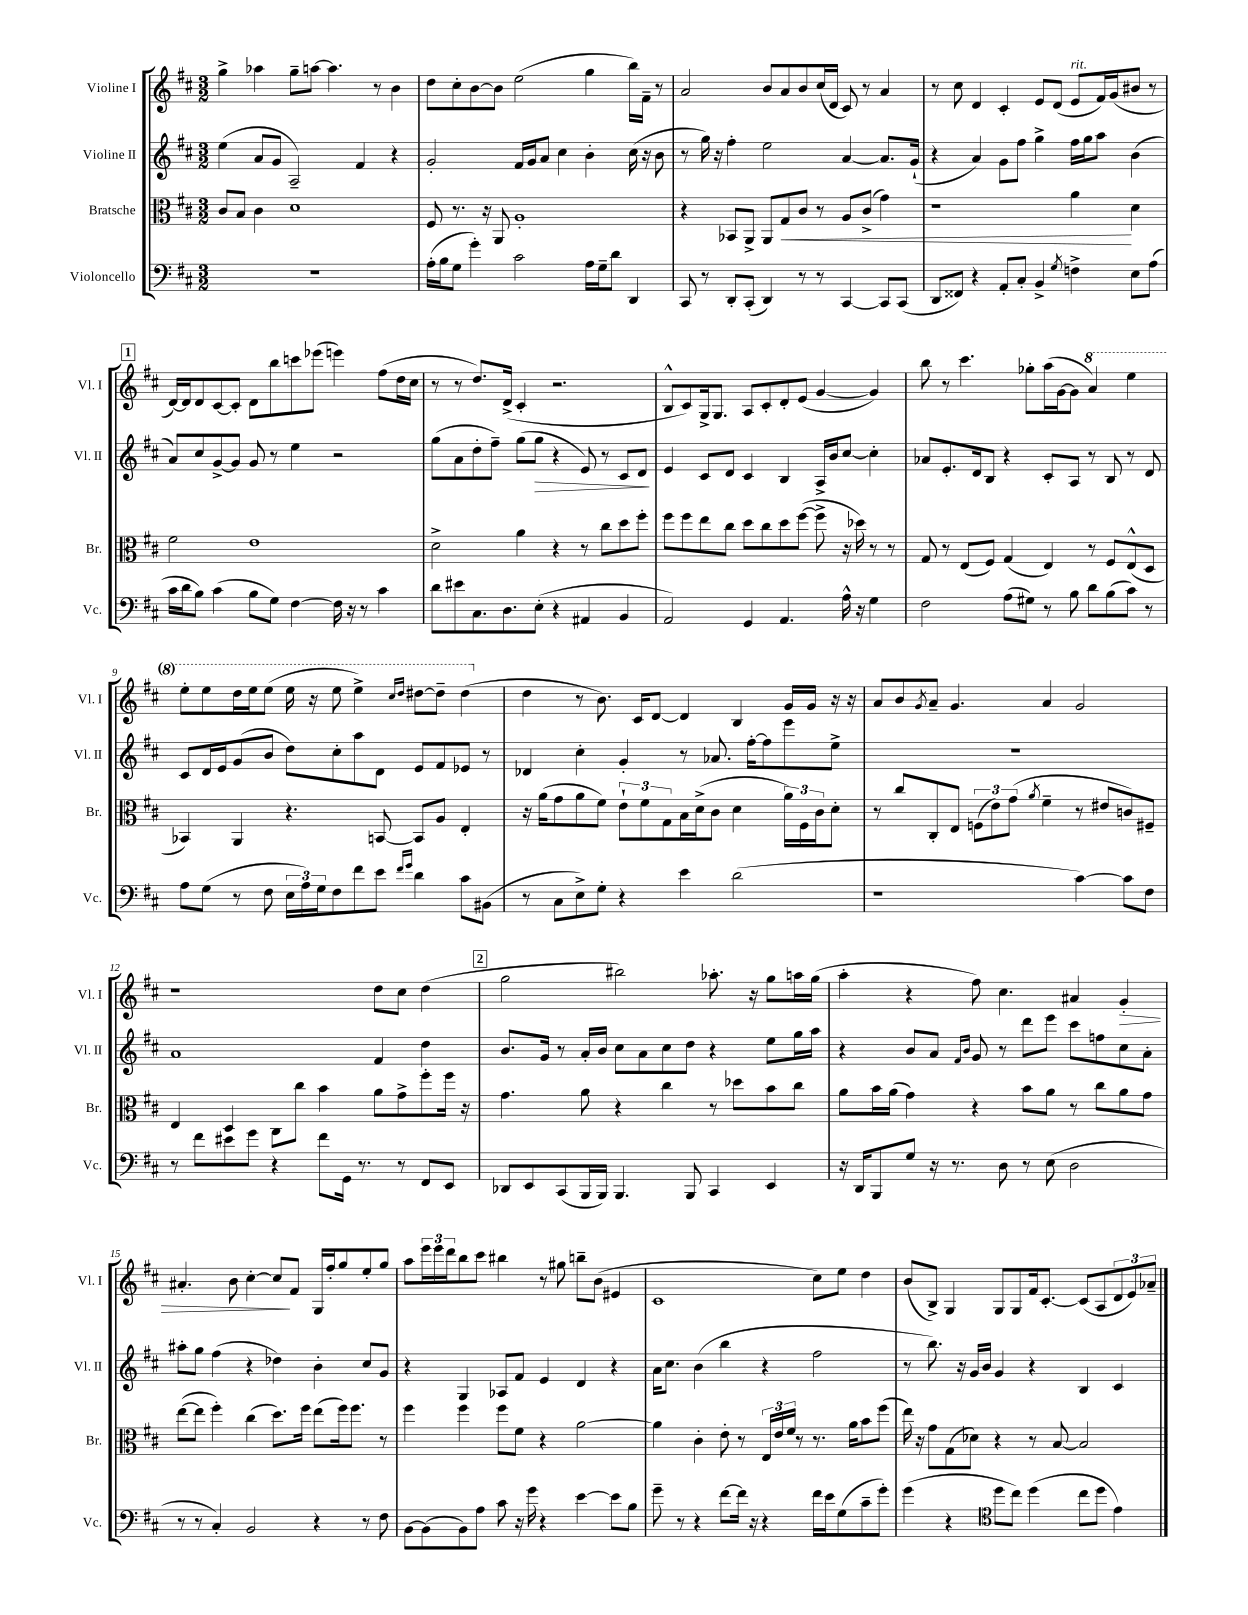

**kern	**kern	**dynam	**kern	**dynam	**kern	**dynam
*part4	*part3	*part3	*part2	*part2	*part1	*part1
*staff4	*staff3	*staff3	*staff2	*staff2	*staff1	*staff1
*I"Violoncello	*I"Bratsche	*	*I"Violine II	*	*I"Violine I	*
*I'Vc.	*I'Br.	*	*I'Vl. II	*	*I'Vl. I	*
*clefF4	*clefC3	*	*clefG2	*	*clefG2	*
*k[f#c#]	*k[f#c#]	*	*k[f#c#]	*	*k[f#c#]	*
*M3/2	*M3/2	*	*M3/2	*	*M3/2	*
=1	=1	=1	=1	=1	=1	=1
1.r	8c#/L	.	(4ee\	.	4gg^\	.
.	8B/J	.	.	.	.	.
.	4c#\	.	8a/L	.	4aa-X\	.
.	.	.	8g/J	.	.	.
.	1d	.	2A~/)	.	8gg~\L	.
.	.	.	.	.	[8aan\J	.
.	.	.	.	.	4.aa\]	.
.	.	.	4f#/	.	.	.
.	.	.	.	.	8r	.
.	.	.	4r	.	4b\	.
=2	=2	=2	=2	=2	=2	=2
(16A'\LL	8F#/	.	2g'/	.	8dd\L	.
16B\J	.	.	.	.	.	.
8G\J	8.r	.	.	.	8cc#'\	.
4g'\)	.	.	.	.	[8b\	.
.	16r	.	.	.	.	.
.	8AA/	.	.	.	8b\J]	.
2c#\	1A'	.	16f#/LL	.	(2ee\	.
.	.	.	16g/J	.	.	.
.	.	.	8a/J	.	.	.
.	.	.	4cc#\	.	.	.
16A\LL	.	.	4b'\	.	4gg\	.
16G~\J	.	.	.	.	.	.
8d\J	.	.	.	.	.	.
4DD/	.	.	(16cc#\	.	16bb\LL)	.
.	.	.	16r	.	16f#~\JJ	.
.	.	.	8b\	.	8r	.
=3	=3	=3	=3	=3	=3	=3
8CC#/	4r	.	8r	.	2a/	.
8r	.	.	16gg\)	.	.	.
.	.	.	16r	.	.	.
8DD'/L	8BB-X/L	.	4ff#'\	.	.	.
(8CC#'/J	8AA^/J	.	.	.	.	.
4DD/)	8AA/L	.	2ee\	.	8b/L	.
!	!	!LO:HP:b	!	!	!	!
.	8G/	<	.	.	8a/	.
8r	8c#/J	.	.	.	8b/	.
8r	8r	.	.	.	(16cc#/L	.
.	.	.	.	.	16d/JJ	.
[4CC#/	8A/L	.	[4a/	.	8c#/)	.
.	(8c#^/J	.	.	.	8r	.
8CC#/L]	4g\)	.	8.a/L]	.	4a/	.
(8CC#/J	.	.	.	.	.	.
.	.	.	(16g`/Jk	.	.	.
=4	=4	=4	=4	=4	=4	=4
8DD/L	1r	.	4r	.	8r	.
8FF##X/J)	.	.	.	.	8cc#\	.
4r	.	.	4a/)	.	4d/	.
8AA'/L	.	.	8g\L	.	4c#'/	.
8C#'/J	.	.	8ff#\J	.	.	.
4BB^/	.	.	4gg^\	.	8e/L	.
.	.	.	.	.	(8d/J	.
8qG/	.	.	.	.	.	.
!	!	!	!	!	!LO:TX:a:i:t=rit.	!
4Fn^\	4a\	.	16ff#\LL	.	8e/L	.
.	.	.	16gg\J	.	.	.
.	.	.	8aa\J	.	16f#/L)	.
.	.	.	.	.	(16g/J	.
8E\L	4d\	[	(4b\	.	8b#X/J	.
(8A\J	.	.	.	.	8r	.
!!LO:LB:g=z
!!LO:REH:place=s1:t=1
=5	=5	=5	=5	=5	=5	=5
16c#\LL	2f#\	.	8a/L)	.	[16d/LL)	.
16d\J	.	.	.	.	16d/J]	.
8B\J)	.	.	8cc#/	.	8d/	.
(4c#\	.	.	[8g^/	.	[8c#/	.
.	.	.	8g/J]	.	8c#'/J]	.
8B\L	1e	.	8g/	.	8d\L	.
8G\J)	.	.	8r	.	8bb\	.
[4F#\	.	.	4ee\	.	8cccn\	.
.	.	.	.	.	(8eee-X\J	.
16F#\]	.	.	2r	.	4eeen\)	.
16r	.	.	.	.	.	.
8r	.	.	.	.	.	.
4c#\	.	.	.	.	(8ff#\L	.
.	.	.	.	.	16dd\L	.
.	.	.	.	.	16cc#\JJ	.
=6	=6	=6	=6	=6	=6	=6
8d\L	2d^\	.	(8gg\L	.	8r	.
8e#X\	.	.	8a\	.	8r	.
8.C#\	.	.	8dd'\	.	8.dd/L)	.
.	.	.	8ff#~\J)	.	.	.
8.D\	.	.	.	.	(16d^/Jk	.
.	4a\	.	(8gg\L	.	4c#'/	.
!	!	!	!	!LO:HP:b	!	!
(8E'\J	.	.	8gg\J	>	.	.
4r	4r	.	4r	.	2.r	.
4AA#X/	8r	.	8e/)	.	.	.
.	8cc#\L	.	8r	.	.	.
4BB/	8dd\	.	8c#/L	.	.	.
.	8ff#'\J	.	8d/J	.	.	.
.	.	.	.	]	.	.
=7	=7	=7	=7	=7	=7	=7
2AA/)	8ff#\L	.	4e/	.	8B^^/L	.
.	8ff#\	.	.	.	8c#/)	.
.	8ee\	.	8c#/L	.	16G^/k	.
.	.	.	.	.	8.G/J	.
.	8cc#\J	.	8d/J	.	.	.
4GG/	8dd\L	.	4c#/	.	8A/L	.
.	8cc#\	.	.	.	8c#'/	.
4.AA/	8dd\	.	4B/	.	8d'/	.
.	([8ff#\J	.	.	.	(8e/J	.
.	8ff#^\]	.	16A^/LL	.	[4g/	.
.	.	.	16b/J	.	.	.
16A^^\	16r	.	[8cc#/J	.	.	.
16r	16dd-X\)	.	.	.	.	.
4G\	8r	.	4cc#'\]	.	4g/])	.
.	8r	.	.	.	.	.
=8	=8	=8	=8	=8	=8	=8
2F#\	8G/	.	8a-X/L	.	8bb\	.
.	8r	.	8.e'/	.	8r	.
.	(8E/L	.	.	.	4.ccc#\	.
.	.	.	16d/k	.	.	.
.	8F#/J)	.	8B/J	.	.	.
(8A\L	(4G/	.	4r	.	.	.
8G#X\J)	.	.	.	.	8gg-X'\L	.
8r	4E/)	.	8c#'/L	.	(16aa\L	.
.	.	.	.	.	[16g\J	.
8B\	.	.	8A/J	.	8g\J]	.
*	*	*	*	*	*8va	*
8d\L	8r	.	8r	.	4aa/)	.
(8B\	8F#/L	.	8B/	.	.	.
8c#\J)	(8E^^/	.	8r	.	4eee\	.
8r	8D/J	.	8d/	.	.	.
!!LO:LB:g=z
=9	=9	=9	=9	=9	=9	=9
8A\L	4BB-X/)	.	8c#/L	.	8eee'\L	.
(8G\J	.	.	16d/L	.	8eee\	.
.	.	.	16e/J	.	.	.
8r	4AA/	.	(8g/	.	16ddd\L	.
.	.	.	.	.	16eee\J	.
8F#\	.	.	8b/J	.	(8eee\J	.
24E\LL	4.r	.	8dd\L)	.	16eee\	.
24A\)	.	.	.	.	.	.
.	.	.	.	.	16r	.
24G\J	.	.	.	.	.	.
8F#\	.	.	8cc#'\	.	8eee\	.
8f#\	.	.	8aa\	.	4eee^\)	.
8e\J	[8BBn/	.	8d\J	.	.	.
16qqf#/LL	.	.	.	.	16qqccc#/LL	.
16qqg/JJ	.	.	.	.	16qqddd/JJ	.
4d\	8BB/L]	.	8e/L	.	[8ddd#X\L	.
.	8A/J	.	8f#/	.	8ddd#~\J]	.
8c#\L	4E'/	.	8e-X/J	.	(4ddd#\	.
(8BB#X\J	.	.	8r	.	.	.
=10	=10	=10	=10	=10	=10	=10
*	*	*	*	*	*X8va	*
8r	16r	.	4d-X/	.	4dd\	.
.	(16a\KL	.	.	.	.	.
8C#\L	8g\	.	.	.	.	.
8E^\)	8a\	.	4cc#'\	.	8r	.
8G'\J	8f#\J)	.	.	.	8.b\)	.
4r	12e`\L	.	4g'/	.	.	.
.	.	.	.	.	16c#/KL	.
.	12f#\	.	.	.	.	.
.	.	.	.	.	[8d/J	.
.	12G\	.	.	.	.	.
4e\	16B\L	.	8r	.	4d/]	.
.	(16d^\J	.	.	.	.	.
.	8c#\J	.	8.a-X/	.	.	.
(2d\	4d\	.	.	.	4B/	.
.	.	.	[16ff#'\KL	.	.	.
.	.	.	8ff#\]	.	.	.
.	24a\LL)	.	8eee\	.	16g/LL	.
.	24F#\	.	.	.	.	.
.	.	.	.	.	16g/JJ	.
.	24c#\J	.	.	.	.	.
.	8d'\J	.	8ee^\J	.	16r	.
.	.	.	.	.	16r	.
=11	=11	=11	=11	=11	=11	=11
1r	8r	.	1.r	.	8a/L	.
.	8cc#/L	.	.	.	8b/	.
.	.	.	.	.	8qg/	.
.	8C#'/	.	.	.	8a~/J	.
.	8E/J	.	.	.	4.g/	.
.	(12Fn\L	.	.	.	.	.
.	12e\)	.	.	.	.	.
.	(12g\J	.	.	.	.	.
.	8qa/	.	.	.	.	.
.	4f#~\	.	.	.	4a/	.
[4c#\)	8r	.	.	.	2g/	.
.	8e#X/L	.	.	.	.	.
8c#\L]	8cn/)	.	.	.	.	.
8F#\J	8F#X~/J	.	.	.	.	.
!!LO:LB:g=z
=12	=12	=12	=12	=12	=12	=12
8r	4E/	.	1a	.	1r	.
8f#\L	.	.	.	.	.	.
8e#X\	4D/	.	.	.	.	.
8g\J	.	.	.	.	.	.
4r	8C#\L	.	.	.	.	.
.	8cc#\J	.	.	.	.	.
8f#\L	4b\	.	.	.	.	.
16GG\Jk	.	.	.	.	.	.
8.r	.	.	.	.	.	.
.	8a\L	.	4f#/	.	8dd\L	.
8r	8g^\	.	.	.	8cc#\J	.
8FF#/L	8ff#'\	.	4dd\	.	(4dd\	.
8EE/J	16ff#\Jk	.	.	.	.	.
.	16r	.	.	.	.	.
!!LO:REH:place=s1:t=2
=13	=13	=13	=13	=13	=13	=13
8DD-X/L	4.g\	.	8.b/L	.	2gg\	.
8EE/	.	.	.	.	.	.
.	.	.	16g/Jk	.	.	.
(8CC#/	.	.	8r	.	.	.
16BBB/L	8a\	.	16a'/LL	.	.	.
16BBB/JJ)	.	.	16b/JJ	.	.	.
4.BBB/	4r	.	8cc#\L	.	2bb#X\)	.
.	.	.	8a\	.	.	.
.	4cc#\	.	8cc#\	.	.	.
8BBB/	.	.	8dd\J	.	.	.
4CC#/	8r	.	4r	.	8.aa-X'\	.
.	8dd-X\L	.	.	.	.	.
.	.	.	.	.	16r	.
4EE/	8b\	.	8ee\L	.	8gg\L	.
.	8cc#\J	.	16gg\L	.	16aan\L	.
.	.	.	16aa\JJ	.	(16gg\JJ	.
=14	=14	=14	=14	=14	=14	=14
16r	8a\L	.	4r	.	4aa'\	.
16DD/KL	.	.	.	.	.	.
8BBB/	16b\L	.	.	.	.	.
.	(16a\JJ	.	.	.	.	.
8G/J	4g\)	.	8b/L	.	4r	.
16r	.	.	8a/J	.	.	.
8.r	.	.	.	.	.	.
.	.	.	16qqf#/LL	.	.	.
.	.	.	16qqb/JJ	.	.	.
.	4r	.	8g/	.	8ff#\)	.
8D\	.	.	8r	.	4.cc#\	.
8r	8b\L	.	8ddd\L	.	.	.
(8E\	8a\J	.	8eee\J	.	.	.
2D\	8r	.	8ccc#\L	.	4a#X/	.
.	8cc#\L	.	8ffn\	.	.	.
!	!	!	!	!	!	!LO:HP:b
.	8a\	.	8cc#\	.	4g'/	>
.	8g\J	.	8a'\J	.	.	.
!!LO:LB:g=z
=15	=15	=15	=15	=15	=15	=15
8r	([8ee\L	.	8aa#X'\L	.	4.a#X'/	.
8r	8ee\J]	.	8gg\J	.	.	.
4C#'/)	4ff#'\)	.	(4ff#\	.	.	.
.	.	.	.	.	8b\	.
2BB/	(4cc#\	.	4r	.	[4cc#'\	.
.	8.dd\L)	.	4dd-X\)	.	8cc#/L]	.
.	.	.	.	.	8f#/J	]
.	16ff#\Jk	.	.	.	.	.
4r	(8ee\L	.	4b'\	.	16G/LL	.
.	.	.	.	.	16ff#'/J	.
.	16ff#\k)	.	.	.	8gg/	.
.	8.ff#\J	.	.	.	.	.
8r	.	.	8cc#/L	.	8ee'/	.
8F#\	8r	.	8g/J	.	8gg/J	.
=16	=16	=16	=16	=16	=16	=16
[8BB\L	4ff#\	.	4r	.	8aa\L	.
(8BB\]	.	.	.	.	24eee\L	.
.	.	.	.	.	24eee\	.
.	.	.	.	.	24ddd\J	.
8BB\)	4ff#\	.	4G/	.	8bb\	.
8A\J	.	.	.	.	8ccc#\J	.
8c#\	8ff#\L	.	8A-X/L	.	4bb#X\	.
16r	8f#\J	.	8f#/J	.	.	.
16g\	.	.	.	.	.	.
4r	4r	.	4e/	.	8r	.
.	.	.	.	.	8gg#X\	.
[4e\	[2a\	.	4d/	.	8bbn~\L	.
.	.	.	.	.	(8b\J	.
8e\L]	.	.	4r	.	4e#X/	.
8B\J	.	.	.	.	.	.
=17	=17	=17	=17	=17	=17	=17
8g~\	4a\]	.	16a\KL	.	1c#	.
.	.	.	8.cc#\J	.	.	.
8r	.	.	.	.	.	.
4r	4c#'\	.	(4b\	.	.	.
[8f#\L	8e'\	.	4bb\	.	.	.
16f#\Jk]	8r	.	.	.	.	.
16r	.	.	.	.	.	.
4r	24E/LL	.	4r	.	.	.
.	24e/	.	.	.	.	.
.	24f#/JJ	.	.	.	.	.
.	8r	.	.	.	.	.
16f#\LL	8.r	.	2ff#\	.	8cc#\L)	.
16e\J	.	.	.	.	.	.
(8G\	.	.	.	.	8ee\J	.
.	16a\KL	.	.	.	.	.
8c#~\	8b\	.	.	.	4dd\	.
8g'\J)	(8ff#\J	.	.	.	.	.
=18	=18	=18	=18	=18	=18	=18
(4g\	16ee\)	.	8r	.	(8b/L	.
.	16r	.	.	.	.	.
.	8g\L	.	8.bb\)	.	8B^/J)	.
4r	(8G\	.	.	.	4G/	.
.	.	.	16r	.	.	.
.	8d-X\J)	.	16g/LL	.	.	.
.	.	.	16b/JJ	.	.	.
*clefC4	*	*	*	*	*	*
8dd\L	4r	.	4g/	.	8G/L	.
8cc#\J)	.	.	.	.	8G/	.
(4dd\	8r	.	4r	.	16f#/k	.
.	.	.	.	.	[8.c#'/J	.
.	[8B/	.	.	.	.	.
8cc#\L	2B/]	.	4B/	.	(8c#/L]	.
8dd\J	.	.	.	.	8A/	.
4e\)	.	.	4c#/	.	12d/	.
.	.	.	.	.	12e/)	.
.	.	.	.	.	12a-X~/J	.
==	==	==	==	==	==	==
*-	*-	*-	*-	*-	*-	*-
